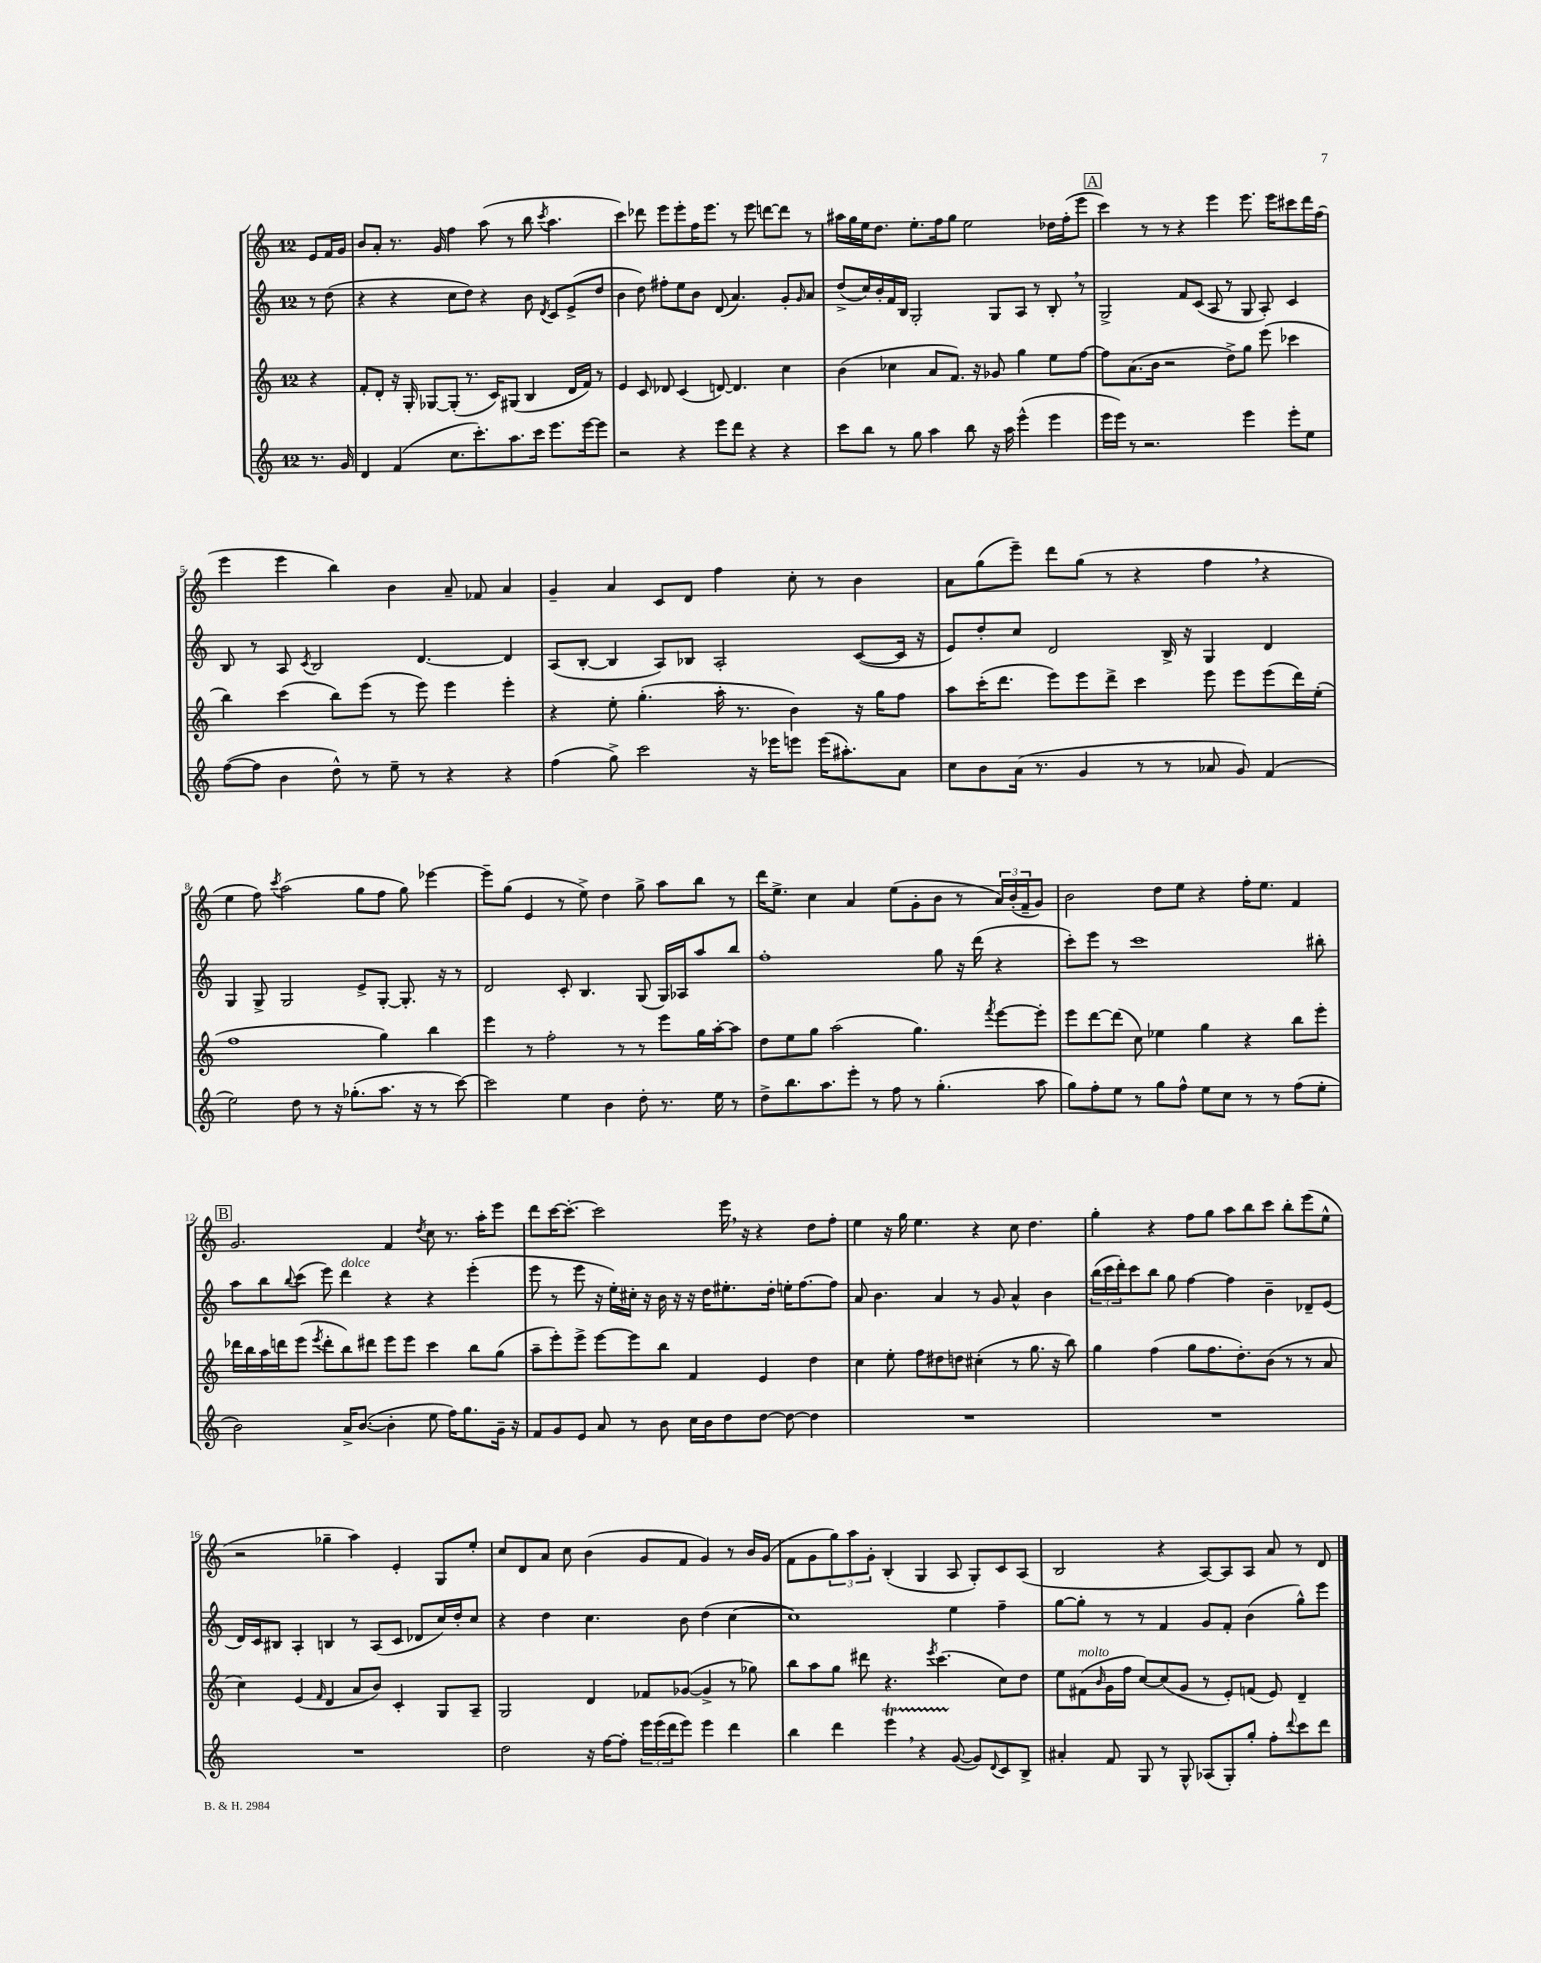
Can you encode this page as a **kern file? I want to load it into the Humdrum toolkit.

**kern	**kern	**kern	**kern
*staff4	*staff3	*staff2	*staff1
*clefG2	*clefG2	*clefG2	*clefG2
*k[]	*k[]	*k[]	*k[]
*M12/8	*M12/8	*M12/8	*M12/8
8.r	4r	8r	8e/L
.	.	(8dd\	16f/L
16g/	.	.	16g/JJ
=	=	=	=
4d/	8f'/L	4r	8b/L
.	8d'/J	.	8a'/J
(4f/	16r	4r	8.r
.	16G'/	.	.
.	[8G-/L	.	.
.	.	.	16g/
8.cc\L	(8G-'/]J	8cc\L	4ff\
.	8.r	8dd\J)	.
8.ccc'\)	.	.	.
.	.	4r	(8aa\
.	16c/LK)	.	.
8.aa\	(8G#/J	.	8r
.	4B/	8b\	8bb\
16ccc\Jk	.	.	.
.	.	8qd/	8qccc/
8.eee\L	.	8c/L	4.aa\
.	16d/LL	(8e^/	.
[16eee\k	16f/JJ)	.	.
8eee\]J	8r	8dd/J	.
=	=	=	=
2r	4e/	4b\	4ccc\)
.	8c/	8dd\)	8ddd-\
.	8d-/	8ff#'\L	8eee\L
4r	(4c/	8ee\	8eee'\
.	.	8b\J	16ff\K
.	.	.	8.eee\J
8eee\L	[8d/)	(8d/	.
8ddd\J	4.d/]	4.a/)	8r
4r	.	.	8eee\
.	.	.	[8ddd\L
4r	4cc\	8g'/L	8ddd\]J
.	.	16qqg/	.
.	.	8a/J	8r
=	=	=	=
8ccc\L	(4b\	(8dd^/L	16aa#\LL
.	.	.	16gg\
8bb\J	.	16cc/L)	16ee\J
.	.	16b'/	8.dd\J
8r	4cc-\	16f/	.
.	.	16B/JJ	.
8gg\	.	2G'/	8.ee'\L
4aa\	8a/L	.	.
.	.	.	16ff\k
.	8.f/J)	.	8gg\J
8bb\	.	.	2ee\
.	16r	.	.
16r	8g-/	8G/L	.
16aa\	.	.	.
(4eee^^\	4gg\	8A/J	.
.	.	8r	.
4eee\	8ee\L	8B'/	16dd-\LL
.	.	.	(16ff'\J
.	[8ff\J	8r	8eee\J
=	=	=	=
16eee\LL	8ff\]L	2G^/	4ccc\)
16eee\JJ)	.	.	.
8r	(8.a\	.	.
2.r	.	.	8r
.	16b\Jk	.	.
.	2r	.	8r
.	.	8f/L	4r
.	.	(8c/J	.
.	.	8A/	4eee\
.	8dd^\L)	8r	.
4eee\	8gg\J	8G/	8.eee\
.	(8eee\	8A'/)	.
.	.	.	16eee\LK
8eee'\L	4ccc-\	4c/	8ccc#\
8ee\J	.	.	16ddd\L
.	.	.	(16ff\JJ
=	=	=	=
([8ff\L	4bb\)	8B/	4eee\
8ff\]J	.	8r	.
4b\	(4ccc\	8A/	4eee\
.	.	8qc/	.
.	.	2B/	.
8dd^^\)	8bb\L)	.	4bb\)
8r	(8eee\J	.	.
8ee~\	8r	.	4b\
8r	8eee\)	[4.d/	.
4r	4eee\	.	8a~/
.	.	.	8f-/
4r	4eee'\	4d/]	4a/
=	=	=	=
(4ff\	4r	(8A/L	4g~/
.	.	[8B'/J	.
8gg^\)	8ee'\	4B/]	4a/
2ccc\	(4.gg'\	.	.
.	.	8A/L)	8c/L
.	.	8B-/J	8d/J
.	16aa'\	2A'/	4ff\
.	8.r	.	.
16r	.	.	.
16eee-\LK	.	.	.
8eee\J	4b\)	.	8cc'\
(16eee\LK	.	.	8r
8.aa#'\)	.	.	.
.	16r	([8c/L	4b\
.	16gg\LK	.	.
8a\J	8ff\J	16c/]Jk	.
.	.	16r	.
=	=	=	=
8cc\L	8aa\L	8e/L)	8a\L
8b\	(16ccc'\K	8dd'/	(8gg\
.	8.ddd\J	.	.
(16a\Jk	.	8cc/J	8eee~\J)
8.r	.	.	.
.	8eee\L)	2d/	8ddd\L
4g/	8eee\	.	(8gg\J
.	8ddd^\J	.	8r
8r	4ccc\	.	4r
8r	.	16B^/	.
.	.	16r	.
8a-/	8eee\	4G/	4ff\
8g/)	8eee\L	.	.
(4f/	(8eee\	4d/	4r
.	16ddd\L)	.	.
.	(16ee'\JJ	.	.
=	=	=	=
2ee\)	1ff	4G/	4ee\
.	.	8G^/	8ff\)
.	.	.	8qccc/
.	.	2G/	(2aa\
8dd\	.	.	.
8r	.	.	.
16r	.	.	.
(8.gg-'\L	.	.	.
.	.	8e^/L	8gg\L
8.aa\J	4gg\)	[8G'/J	8ff\J
.	.	8.G'/]	8gg\)
16r	.	.	.
8r	4bb\	.	[4eee-\
.	.	16r	.
[8ccc\)	.	8r	.
=	=	=	=
2ccc\]	4eee\	2d/	8eee-~\]L
.	.	.	(8gg\J
.	8r	.	4e/
.	2ff'\	.	.
4ee\	.	8c'/	8r
.	.	4.B/	8ee^\)
4b\	.	.	4dd\
.	8r	.	.
8dd'\	8r	(8G/	8gg^\
8.r	8eee\L	16G/LL)	8aa\L
.	.	16A-/J	.
.	16gg\L	8aa/	8bb\J
16ee\	[16aa'\J	.	.
8r	8aa\]J	8bb/J	8r
=	=	=	=
8dd^\L	8dd\L	1ff'	16ddd\LK
.	.	.	8.ee^\J
8.bb\	8ee\	.	.
.	8gg\J	.	4cc\
8.aa\	.	.	.
.	(2aa\	.	.
8eee'\J	.	.	4a/
8r	.	.	.
8ff\	.	.	(8ee\L
8r	4.gg\)	.	8g'\
(4.gg'\	.	8gg\	8b\J
.	.	16r	8r
.	.	(16ddd\	.
.	8qfff/	.	.
.	[8eee\L	4r	24a/LL)
.	.	.	(24b'/
.	.	.	24f~/J
8aa\	8eee'\]J	.	8g/J)
=	=	=	=
8gg\L)	8eee\L	8ccc'\L)	2b\
8ff'\	[8ddd\	8eee\J	.
8ee\J	(8ddd\]J	8r	.
8r	8cc\)	1ccc	.
8gg\L	4ee-\	.	8dd\L
8ff^^\J	.	.	8ee\J
8ee\L	4gg\	.	4r
8cc\J	.	.	.
8r	4r	.	16ff'\LK
.	.	.	8.ee\J
8r	.	.	.
(8ff\L	8bb\L	.	4f/
8ee'\J	8eee'\J	8bb#'\	.
=	=	=	=
2b\)	16ddd-\LL	8aa\L	2.g/
.	16bb\	.	.
.	16aa\	8bb\	.
.	16ddd\J	.	.
.	.	8qqbb/	.
.	(8eee\J	(8ccc\J	.
.	8qeee/	.	.
.	8ddd'\L	8eee\)	.
16a^/LK	8bb\)	4ddd\	.
([8.b/J	.	.	.
.	8ddd#\J	.	.
4b'\]	8eee\L	4r	4f/
.	8eee\J	.	.
.	.	.	8qdd/
8ee\	4ccc\	4r	8cc\
16ff\LK)	.	.	8.r
8.gg\	.	.	.
.	8bb\L	(4eee'\	.
.	.	.	16aa'\LK
16g~\Jk	(8gg\J	.	8eee\J
16r	.	.	.
=	=	=	=
8f/L	8aa~\L	8eee\	8ddd\L
8g/	8eee'\)	8r	[16ccc\K
.	.	.	8.ccc'\_J
8e/J	8eee^\J	8eee\	.
8a/	[8eee\L	16r	2ccc\]
.	.	16ee'\LL)	.
8r	8eee\]	16cc#'\JJ	.
.	.	16r	.
8b\	8bb\J	16b\	.
.	.	16r	.
16cc\LL	4f/	16r	.
16b\J	.	16dd\LK	.
8dd\	.	8.ee#'\	16eee\
.	.	.	16r
[8dd\J	4e/	.	4r
.	.	16dd'\Jk	.
8dd\_	.	16ee'\LK	.
.	.	[8.ff\	.
4dd\]	4dd\	.	8dd\L
.	.	8ff\]J	8ff'\J
=	=	=	=
1.r	4cc\	8a/	4ee\
.	.	4.b\	.
.	8ee'\	.	16r
.	.	.	16gg\
.	8ff\L	.	4.ee\
.	8dd#\	4a/	.
.	8dd\J	.	.
.	(4cc#'\	8r	4r
.	.	8g/	.
.	8r	4a^^/	8cc\
.	8.gg\	.	4.dd\
.	.	4b\	.
.	16r	.	.
.	8bb\)	.	.
=	=	=	=
1.r	4gg\	(24bb\LL	4gg'\
.	.	24ccc\	.
.	.	24ddd'\J)	.
.	.	8ccc\	.
.	(4ff\	8bb\J	4r
.	.	8gg\	.
.	8gg\L	[4ff\	8ff\L
.	8.ff\	.	8gg\J
.	.	4ff\]	8aa\L
.	8.dd'\)	.	.
.	.	.	8bb\
.	(8b\J	4b~\	8ccc\J
.	8r	.	8bb'\L
.	8r	8d-~/L	(8eee\
.	8a/	(8e/J	8ee^^\J
=	=	=	=
1.r	4cc\)	16d/LL)	2r
.	.	16c/J	.
.	.	8B#/J	.
.	(4e/	4A'/	.
.	16qqf/	.	.
.	4d/	4B/	4gg-~\
.	8a/L	8r	4aa\)
.	8b/J)	(8A/L	.
.	4c'/	8c/J	4e'/
.	.	8d-/L	.
.	8G/L	16cc/L)	8G/L
.	.	16dd'/J	.
.	8A~/J	8cc/J	8ee'/J
=	=	=	=
2dd\	2G/	4r	8cc/L
.	.	.	8d/
.	.	4dd\	8a/J
.	.	.	8cc\
16r	4d/	4.cc\	(4b\
[16ff\LK	.	.	.
8ff'\]J	.	.	.
24eee\LL	8f-/L	.	8g/L
(24eee\	.	.	.
24ddd\J	.	.	.
8eee\J)	([8g-/J	8b\	8f/J
4eee\	4g-^/]	(4dd\	4g/)
4ddd\	8r	[4cc\	8r
.	8gg-\)	.	16b/LL
.	.	.	(16g/JJ
=	=	=	=
4bb\	8bb\L	1cc])	8f\L
.	8aa\	.	8g\
4ddd\	8gg\J	.	12gg\)
.	.	.	12aa\
.	8ddd#\	.	.
.	.	.	12g'\J
4eee\	4.r	.	(4B'/
4r	.	.	4G/
.	8qeee/	.	.
.	(4.ccc\	.	.
([8g/	.	4ee\	8A/
8g/]L)	.	.	8G'/L)
8qqd/	.	.	.
8c/	8cc\L)	4ff~\	8c/
8B^/J	8dd\J	.	(8A/J
=	=	=	=
4a#'/	8ee\L	[8gg\L	2B/
.	(8f#\	8gg'\]J	.
.	16qqb/	.	.
8f/	16g\L	8r	.
.	16ff\JJ	.	.
8G/	[8cc/L)	8r	.
8r	(8cc/]	4f/	4r
8G^^/	8g/J	.	.
(8A-/L	8r	8g/L	[8A/L)
8G'/)	8e'/L)	8f'/J	8A/]
8gg'/J	(8f/J	(4b\	8A/J
8ff'\L	8e/)	.	8a/
8qqddd/	.	.	.
8ccc\	4d~/	8gg^^\L)	8r
8ddd\J	.	8eee\J	8d/
==	==	==	==
*-	*-	*-	*-
